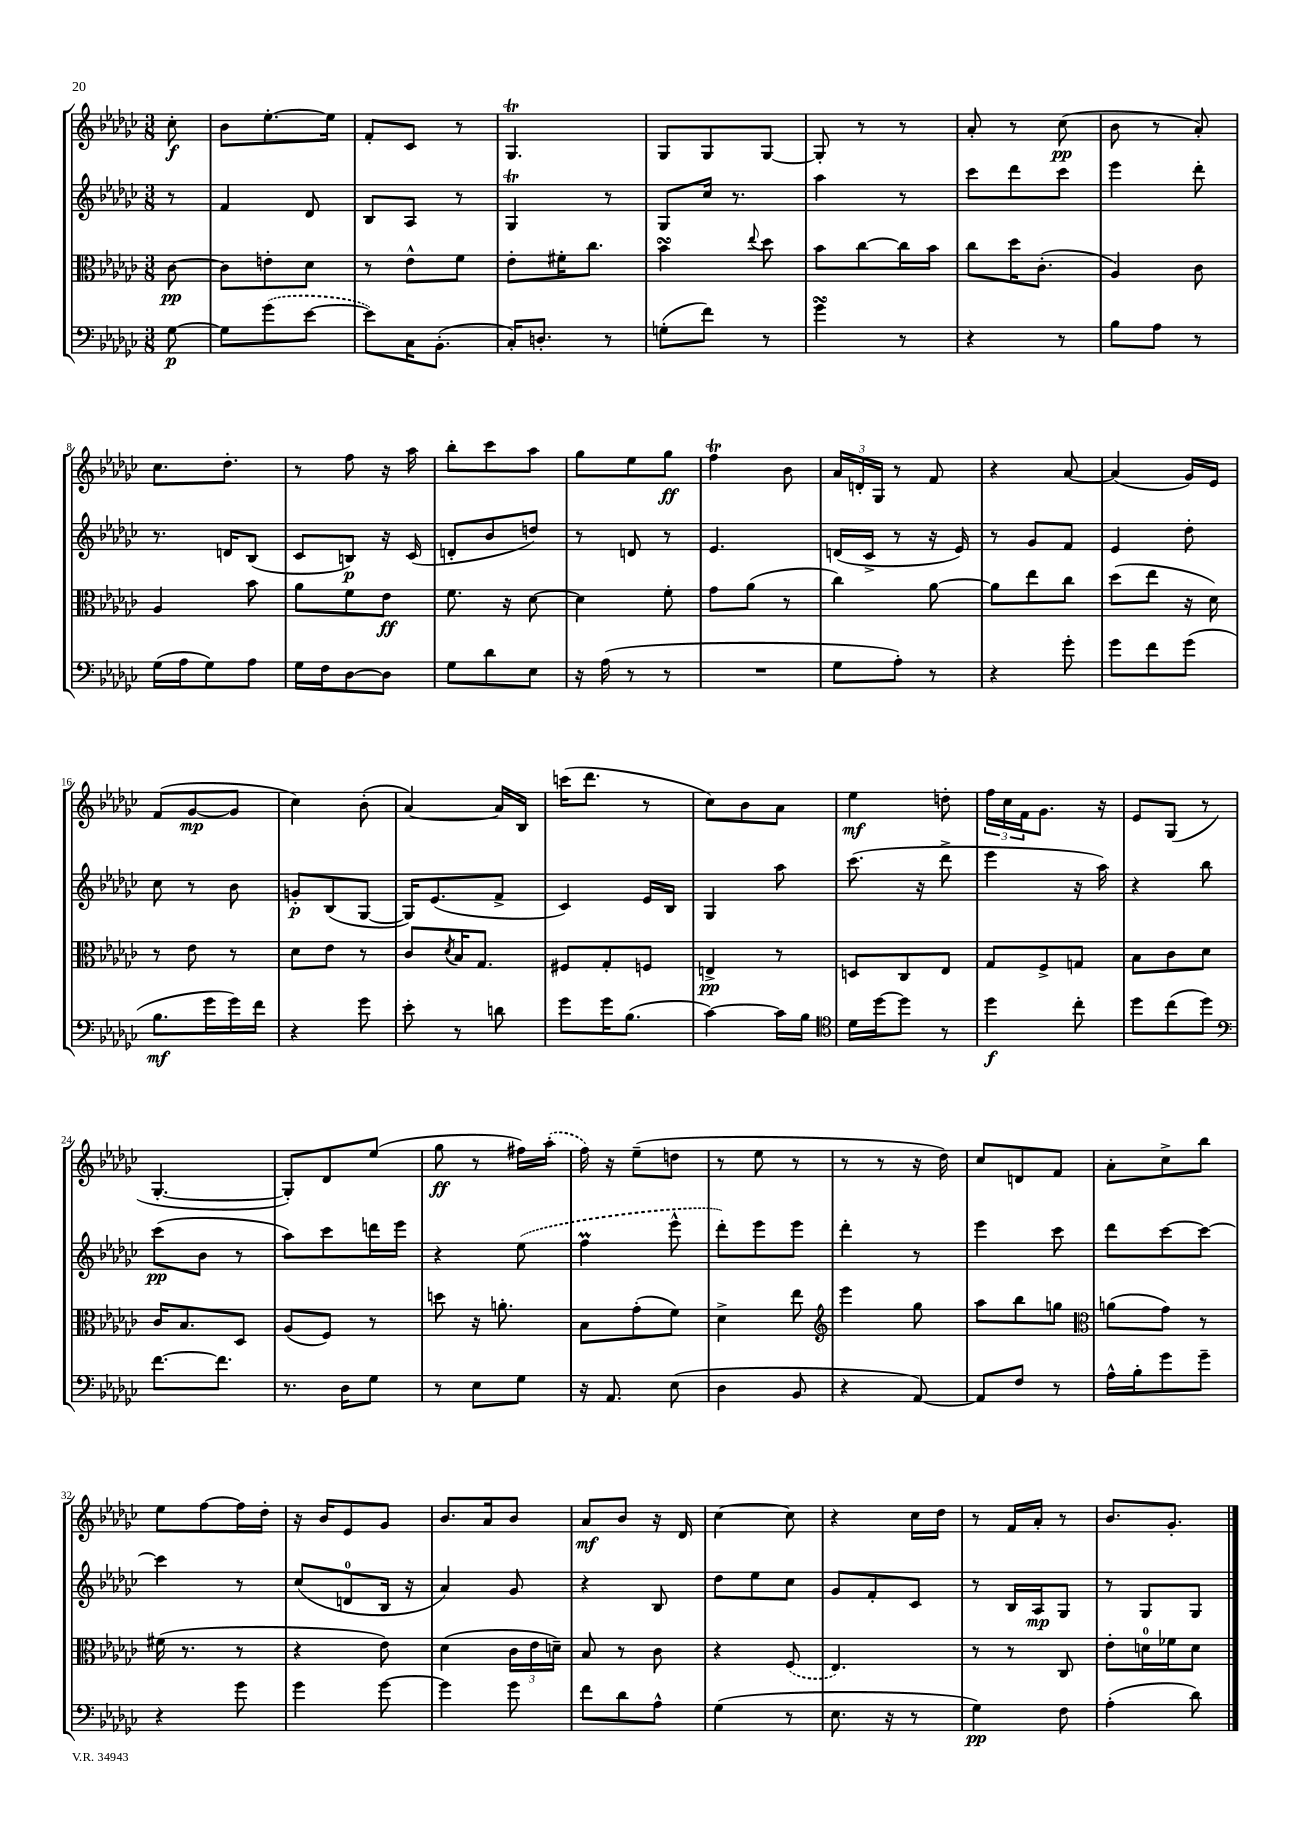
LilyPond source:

<<
\new StaffGroup <<
\new Staff = "s0" {
    \clef treble \key ges \major \numericTimeSignature \time 3/8 \partial 8
    ces''8-.\f |
    bes'8 ees''8.~-. ees''16 |
    f'8-. ces'8 r8 |
    ges4.\trill |
    ges8 ges8 ges8~ |
    ges8-. r8 r8 |
    aes'8-. r8 ces''8\pp( |
    bes'8 r8 aes'8-.) |
    ces''8. des''8.-. |
    r8 f''8 r16 aes''16 |
    bes''8-. ces'''8 aes''8 |
    ges''8 ees''8 ges''8\ff |
    f''4\trill bes'8 |
    \tuplet 3/2 { aes'16 d'16-. ges16 } r8 f'8 |
    r4 aes'8~ |
    aes'4( ges'16) ees'16 |
    f'8( ges'8~\mp ges'8 |
    ces''4) bes'8-.( |
    aes'4~) aes'16 bes16 |
    c'''16( des'''8. r8 |
    ces''8) bes'8 aes'8 |
    ees''4\mf d''8-. |
    \tuplet 3/2 { f''16 ces''16 f'16 } ges'8. r16 |
    ees'8 ges8( r8 |
    ges4.~-. |
    ges8-.) des'8 ees''8( |
    ges''8\ff r8 fis''16) \once \slurDashed aes''16-.( |
    f''16) r16 ees''8--( d''8 |
    r8 ees''8 r8 |
    r8 r8 r16 des''16) |
    ces''8 d'8 f'8 |
    aes'8-. ces''8-> bes''8 |
    ees''8 f''8~ f''16 des''16-. |
    r16 bes'16 ees'8 ges'8 |
    bes'8. aes'16 bes'8 |
    aes'8\mf bes'8 r16 des'16 |
    ces''4~ ces''8 |
    r4 ces''16 des''16 |
    r8 f'16 aes'16-. r8 |
    bes'8. ges'8.-. \bar "|." |
}
\new Staff = "s1" {
    \clef treble \key ges \major \numericTimeSignature \time 3/8 \partial 8
    r8 |
    f'4 des'8 |
    bes8 aes8 r8 |
    ges4\trill r8 |
    ges8 ces''16 r8. |
    aes''4 r8 |
    ces'''8 des'''8 ces'''8 |
    ees'''4 des'''8-. |
    r8. d'16 bes8( |
    ces'8 b8\p) r16 ces'16( |
    d'8-. bes'8 d''8) |
    r8 d'8 r8 |
    ees'4. |
    d'16( ces'16-> r8 r16 ees'16) |
    r8 ges'8 f'8 |
    ees'4 des''8-. |
    ces''8 r8 bes'8 |
    g'8-.\p bes8( ges8~ |
    ges16) ees'8.( f'8-> |
    ces'4) ees'16 bes16 |
    ges4 aes''8 |
    ces'''8.( r16 des'''8-> |
    ees'''4 r16 aes''16) |
    r4 bes''8 |
    ces'''8\pp( bes'8 r8 |
    aes''8) ces'''8 d'''16 ees'''16 |
    r4 \once \slurDashed ees''8( |
    f''4\prall ees'''8-^ |
    des'''8-.) ees'''8 ees'''8 |
    des'''4-. r8 |
    ees'''4 ces'''8 |
    des'''8 ces'''8~ ces'''8~ |
    ces'''4 r8 |
    ces''8( d'8-0 bes16 r16 |
    aes'4) ges'8 |
    r4 bes8 |
    des''8 ees''8 ces''8 |
    ges'8 f'8-. ces'8 |
    r8 bes16 aes16\mp ges8 |
    r8 ges8 ges8 \bar "|." |
}
\new Staff = "s2" {
    \clef alto \key ges \major \numericTimeSignature \time 3/8 \partial 8
    ces'8~\pp |
    ces'8 e'8-. des'8 |
    r8 ees'8-^ f'8 |
    ees'8-. fis'16-. ces''8. |
    bes'4\turn \appoggiatura { ees''8 } des''8 |
    bes'8 ces''8~ ces''16 bes'16 |
    ces''8 des''16 ces'8.-.( |
    aes4) ces'8 |
    aes4 bes'8 |
    aes'8 f'8 ees'8\ff |
    f'8. r16 des'8~ |
    des'4 f'8-. |
    ges'8 aes'8( r8 |
    ces''4) aes'8~ |
    aes'8 ees''8 ces''8 |
    des''8( ees''8 r16 des'16) |
    r8 ees'8 r8 |
    des'8 ees'8 r8 |
    ces'8 \acciaccatura { des'8 } bes16 ges8. |
    fis8 ges8-. f8 |
    e4->\pp r8 |
    d8 ces8 ees8 |
    ges8 f8-> g8 |
    bes8 ces'8 des'8 |
    ces'16 bes8. des8 |
    aes8( f8) r8 |
    d''8 r16 a'8.-. |
    bes8 ges'8-.( f'8) |
    des'4-> ees''8 |
    \clef treble ees'''4 ges''8 |
    aes''8 bes''8 g''8 |
    \clef alto a'8( ges'8) r8 |
    fis'16( r8. r8 |
    r4 ees'8) |
    des'4( \tuplet 3/2 { ces'16 ees'16 d'16--) } |
    bes8 r8 ces'8 |
    r4 \once \slurDashed f8( |
    ees4.) |
    r8 r8 ces8 |
    ees'8-. d'16-0 fes'16 d'8 \bar "|." |
}
\new Staff = "s3" {
    \clef bass \key ges \major \numericTimeSignature \time 3/8 \partial 8
    ges8~\p |
    ges8 \once \slurDashed ges'8( ees'8~ |
    ees'8) ces16 bes,8.-.( |
    ces16-.) d8.-. r8 |
    g8-.( f'8) r8 |
    ges'4\turn r8 |
    r4 r8 |
    bes8 aes8 r8 |
    ges16( aes16 ges8) aes8 |
    ges16 f16 des8~ des8 |
    ges8 des'8 ees8 |
    r16 aes16( r8 r8 |
    R4. |
    ges8 aes8-.) r8 |
    r4 ges'8-. |
    ges'8 f'8 ges'8( |
    bes8.\mf ges'16 ges'16) f'16 |
    r4 ges'8 |
    ees'8-. r8 d'8 |
    ges'8 ges'16 bes8.( |
    ces'4~) ces'16 bes16 |
    \clef tenor des'16 des''16~ des''8 r8 |
    des''4\f ces''8-. |
    des''8 ces''8( des''8) |
    \clef bass f'8.~ f'8. |
    r8. des16 ges8 |
    r8 ees8 ges8 |
    r16 aes,8. ees8( |
    des4 bes,8 |
    r4 aes,8~) |
    aes,8 f8 r8 |
    aes16-^ bes16-. ges'8 ges'8-- |
    r4 ges'8 |
    ges'4 ges'8~ |
    ges'4 ges'8 |
    f'8 des'8 aes8-^ |
    ges4( r8 |
    ees8. r16 r8 |
    ges4\pp) f8 |
    aes4-.( des'8) \bar "|." |
}
>>
>>
